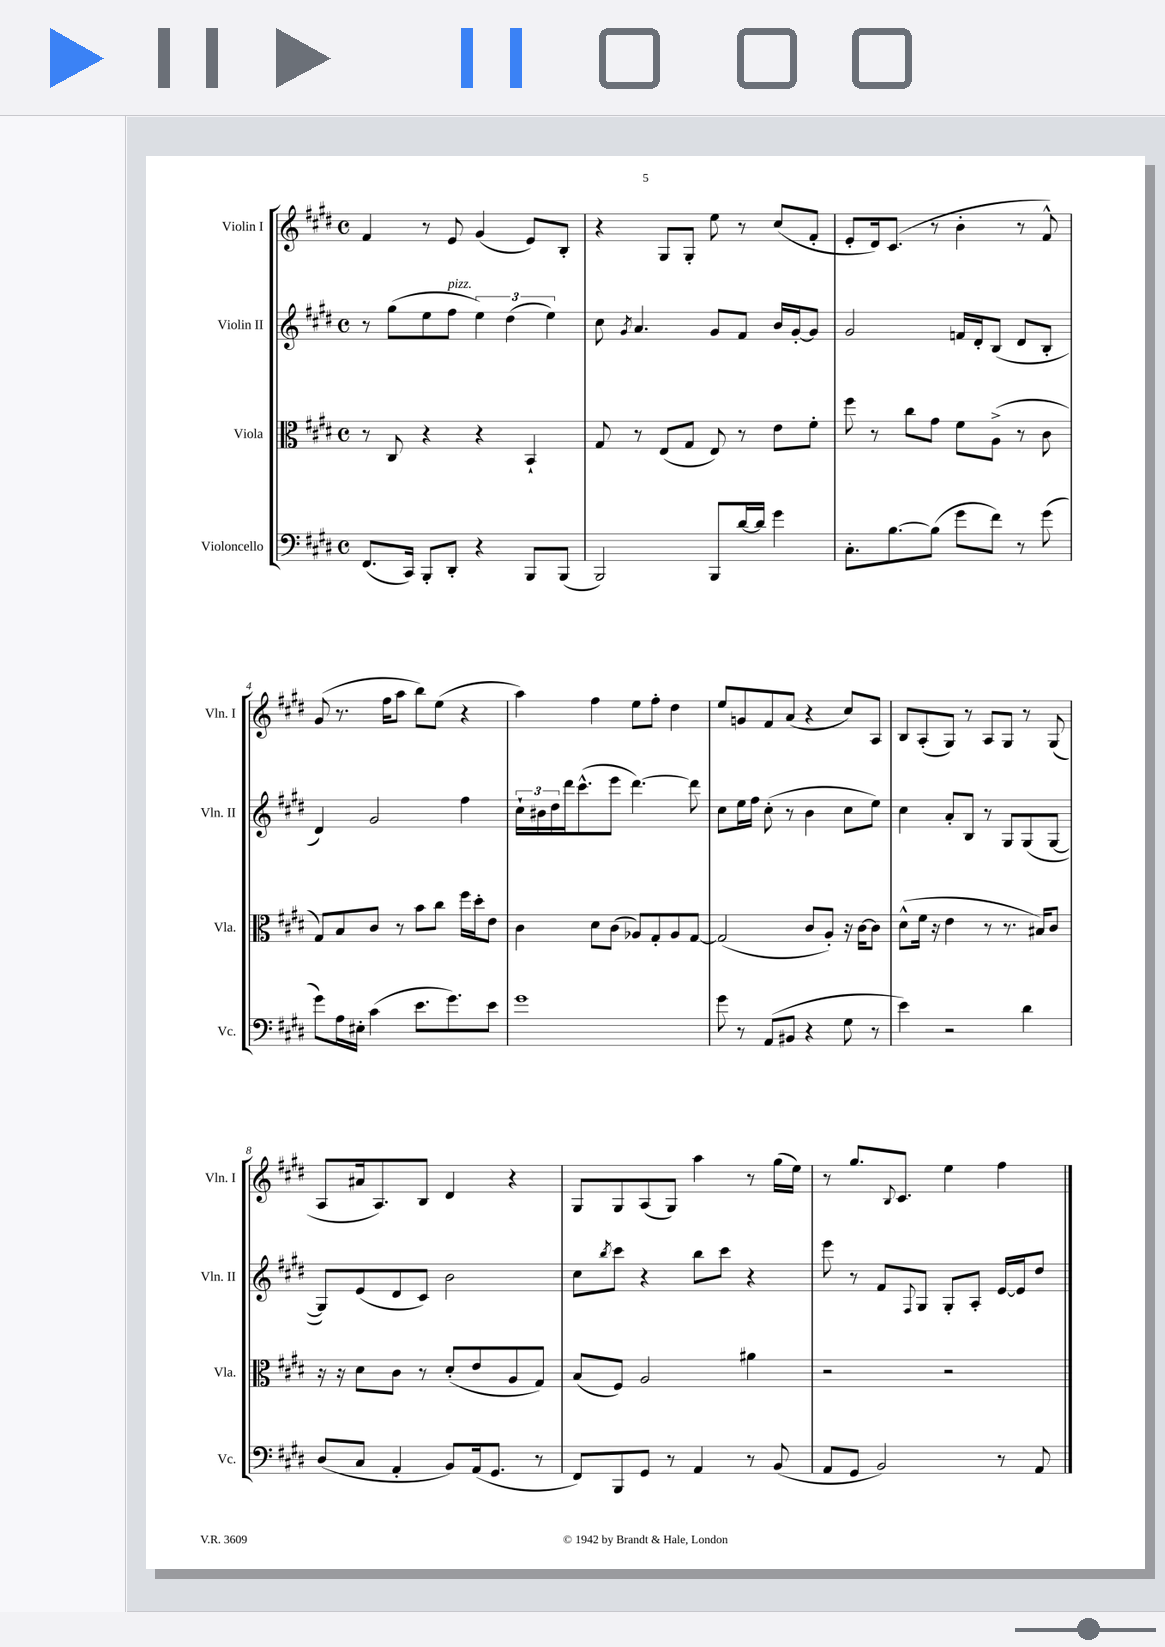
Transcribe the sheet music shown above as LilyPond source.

<<
\new StaffGroup <<
\new Staff = "s0" \with { instrumentName = "Violin I" shortInstrumentName = "Vln. I" } {
    \clef treble \key e \major \defaultTimeSignature \time 4/4
    fis'4 r8 e'8 gis'4( e'8) b8-. |
    r4 gis8 gis8-. e''8 r8 cis''8( fis'8-. |
    e'8-. dis'16) cis'8.( r8 b'4-. r8 fis'8-^) |
    gis'8( r8. fis''16 a''8 b''8) e''8( r4 |
    a''4) fis''4 e''8 fis''8-. dis''4 |
    e''8 g'8 fis'8 a'8( r4 cis''8) a8 |
    b8 a8-.( gis8) r8 a8 gis8 r8 gis8( |
    a8 ais'16 a8.) b8 dis'4 r4 |
    gis8 gis8 a8( gis8) a''4 r8 gis''16( e''16) |
    r8 gis''8. \appoggiatura { b8 } cis'8. e''4 fis''4 \bar "|." |
}
\new Staff = "s1" \with { instrumentName = "Violin II" shortInstrumentName = "Vln. II" } {
    \clef treble \key e \major \defaultTimeSignature \time 4/4
    r8 gis''8( e''8 fis''8^\markup { \italic "pizz." } \tuplet 3/2 { e''4) dis''4( e''4) } |
    cis''8 \acciaccatura { gis'8 } a'4. gis'8 fis'8 b'16 gis'16~-. gis'8 |
    gis'2 f'16 dis'16-. b8( dis'8 b8-. |
    dis'4) gis'2 fis''4 |
    \tuplet 3/2 { cis''16-! bis'16 dis''16 } dis'''16 cis'''8.-^( e'''8 dis'''4.~) dis'''8 |
    cis''8 e''16 fis''16 cis''8-.( r8 b'4 cis''8 e''8) |
    cis''4 a'8-. b8 r8 gis8 gis8( gis8~ |
    gis8) e'8( dis'8 cis'8) b'2 |
    cis''8 \acciaccatura { b''8 } cis'''8 r4 b''8 cis'''8 r4 |
    e'''8 r8 fis'8 \appoggiatura { fis8 } gis8 gis8-. a8-. e'16~ e'16 dis''8 \bar "|." |
}
\new Staff = "s2" \with { instrumentName = "Viola" shortInstrumentName = "Vla." } {
    \clef alto \key e \major \defaultTimeSignature \time 4/4
    r8 cis8 r4 r4 b,4-! |
    gis8 r8 e8( gis8 e8) r8 e'8 fis'8-. |
    fis''8 r8 cis''8 gis'8 fis'8 a8->( r8 cis'8 |
    gis8) b8 cis'8 r8 b'8 cis''8 fis''16 dis''16-. e'8 |
    cis'4 dis'8 cis'8( aes8) gis8-. aes8 gis8~ |
    gis2( cis'8 a8-.) r16 cis'16~ cis'8 |
    dis'8-^( fis'16 r16 e'4 r8 r8. bis16) cis'8 |
    r16 r16 dis'8 cis'8 r8 dis'8-.( e'8 a8 gis8) |
    b8( fis8) a2 ais'4 |
    r2 r2 \bar "|." |
}
\new Staff = "s3" \with { instrumentName = "Violoncello" shortInstrumentName = "Vc." } {
    \clef bass \key e \major \defaultTimeSignature \time 4/4
    fis,8.( cis,16) b,,8-. dis,8-. r4 b,,8 b,,8( |
    b,,2) b,,8 dis'16~ dis'16 gis'4 |
    cis8.-. b8.~ b8( gis'8 fis'8) r8 gis'8( |
    gis'8) a16 eis16-. cis'4( e'8. gis'8.) e'8 |
    gis'1 |
    gis'8 r8 a,8( bis,8 r4 gis8 r8 |
    e'4) r2 dis'4 |
    dis8( cis8 a,4-. b,8) a,16( gis,8. r8 |
    fis,8) b,,8 gis,8 r8 a,4 r8 b,8( |
    a,8 gis,8 b,2) r8 a,8 \bar "|." |
}
>>
>>
